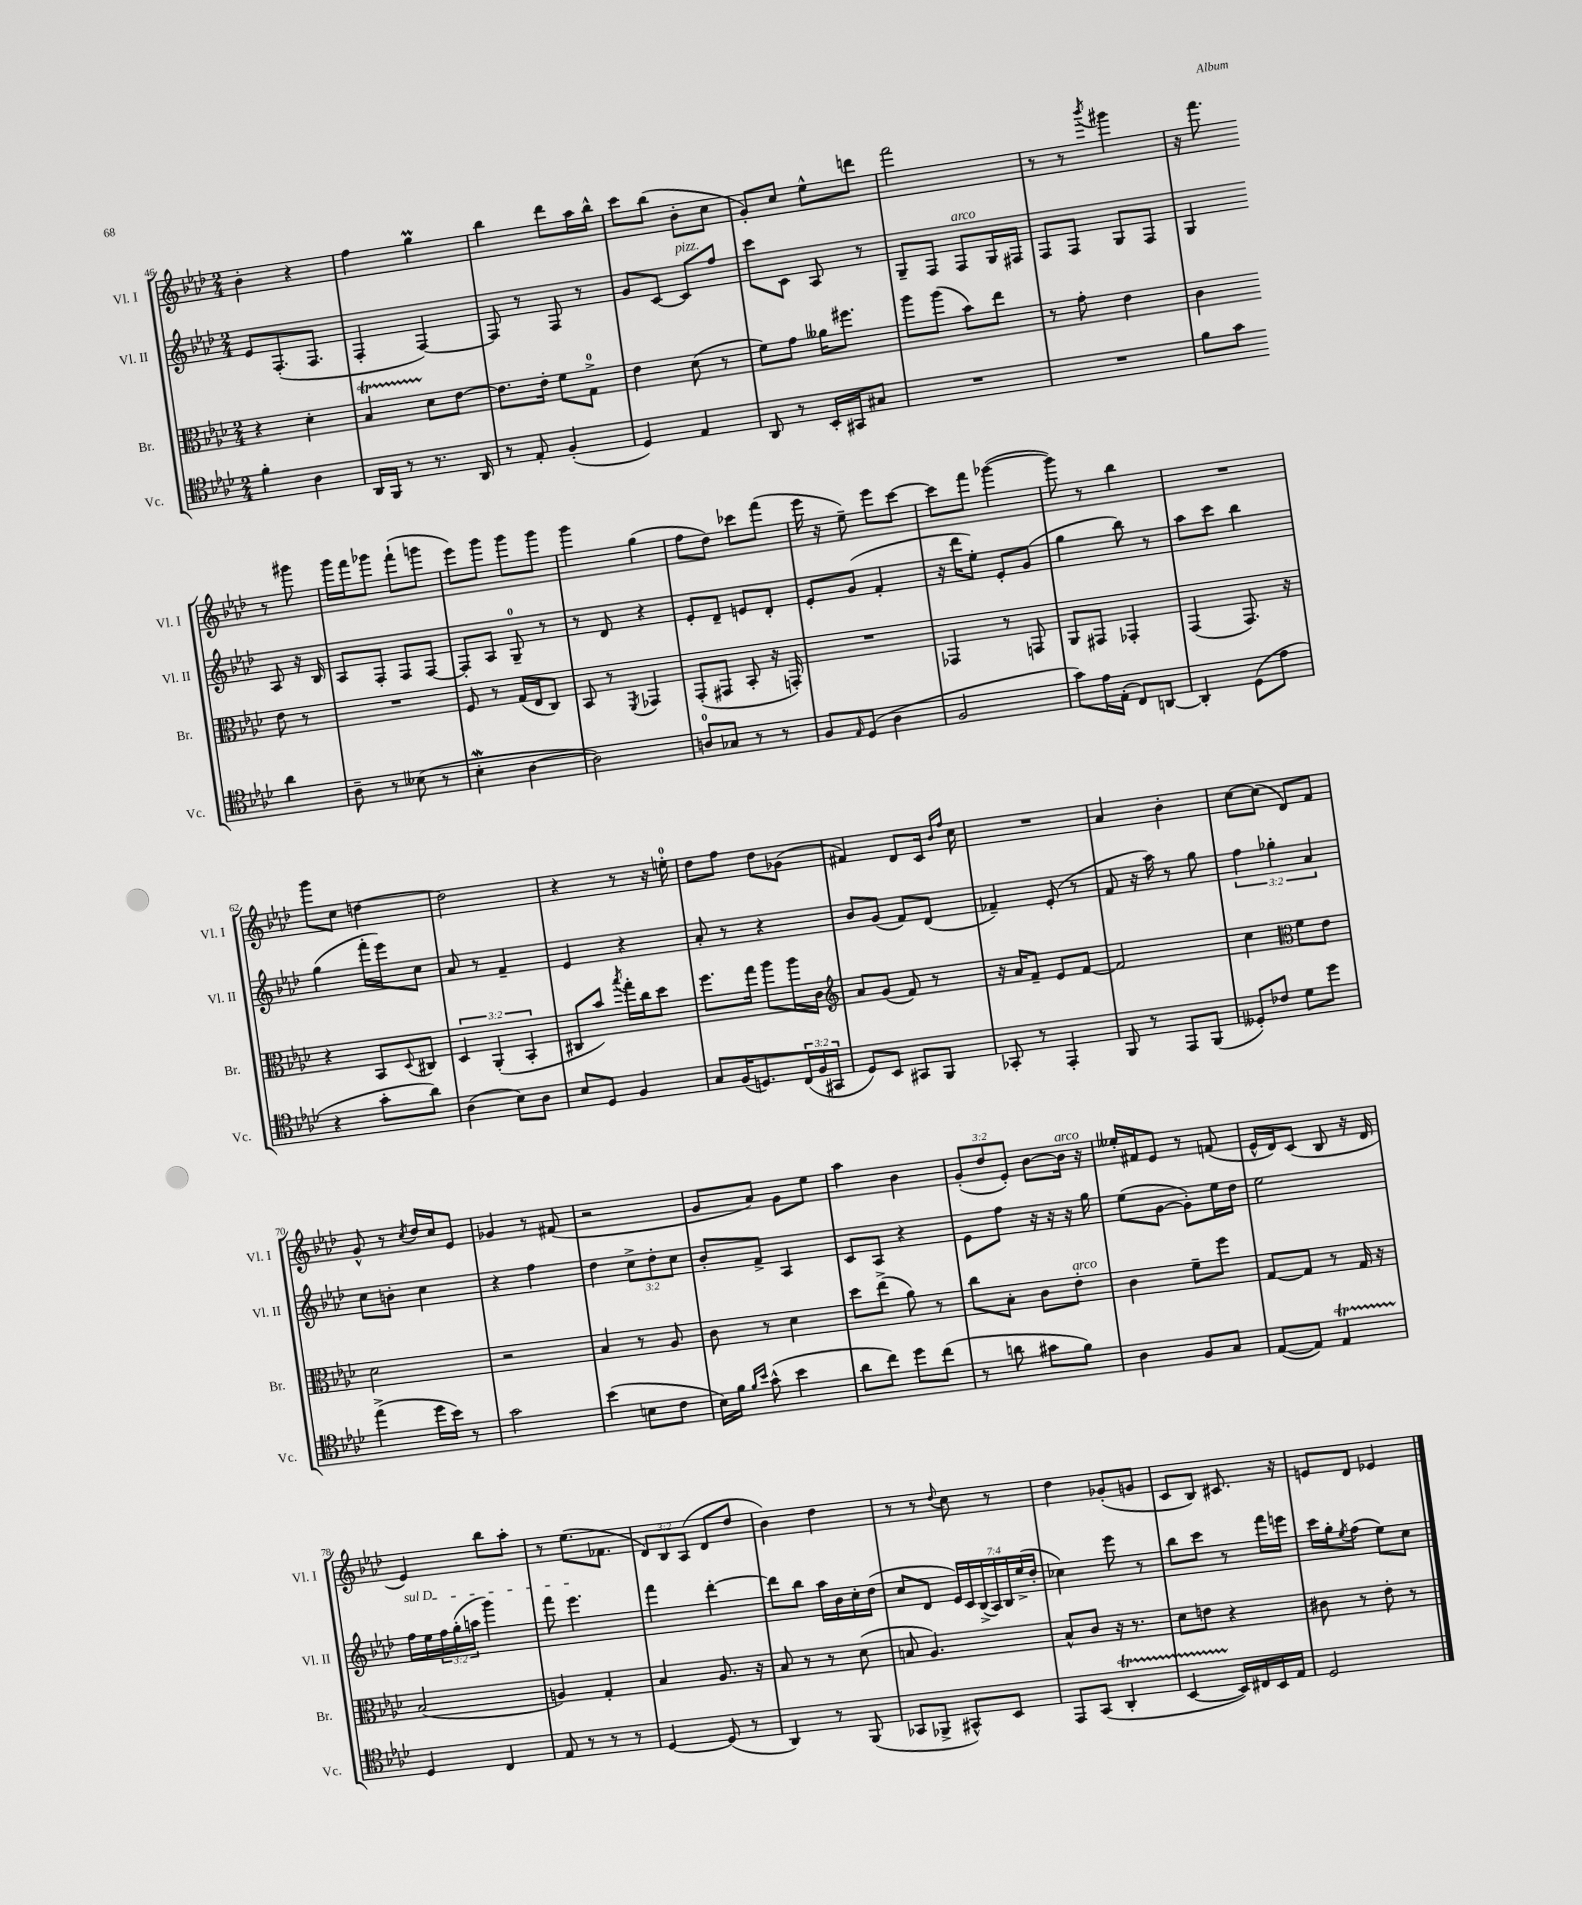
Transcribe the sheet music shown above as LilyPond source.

<<
\new StaffGroup <<
\new Staff = "s0" \with { instrumentName = "Vl. I" shortInstrumentName = "Vl. I" } {
    \clef treble \key aes \major \numericTimeSignature \time 2/4 \override Staff.TupletNumber.text = #tuplet-number::calc-fraction-text
    bes'4-. r4 |
    f''4 g''4\prall |
    bes''4 des'''8 aes''16 bes''16-^ |
    c'''8 bes''8( bes'8-. c''8 |
    g'8-.) c''8 ees''8-^ d'''8 |
    f'''2 |
    r8 r8 \acciaccatura { bes'''8 } gis'''4 |
    r16 f'''8. r8 gis'''8 |
    g'''16 f'''16 ges'''8 f'''8-!( g'''8 |
    ees'''8) g'''8 g'''8 g'''8 |
    g'''4 g''4( |
    f''8 des''8) ces'''8 f'''8( |
    ees'''16 r16 ees''8--) ees'''8 c'''8~ |
    c'''8 f'''8 ges'''4~( |
    ges'''8) r8 bes''4 |
    R2 |
    g'''8 c''8 d''4~ |
    d''2 |
    r4 r8 r16 e''16-0-. |
    des''8 f''8 des''8 ges'8( |
    fis'4) des'8 c'16 \grace { bes'16 f''16 } c''16 |
    R2 |
    aes'4 bes'4-. |
    c''8~ c''8( des'8) f'8 |
    g'8-^ r8 \acciaccatura { c''8 } des''16 c''16 ees'8 |
    ges'4 r8 fis'8( |
    r2 |
    g'8 aes'8) g'8 ees''8 |
    aes''4 bes'4 |
    \tuplet 3/2 { g'8-.( des''8 ees'8-.) } bes'8~ bes'16^\markup { \italic "arco" } r16 |
    eeses''16-. fis'16 ees'8 r8 f'8( |
    ees'16-^ des'16) c'8( bes8 r16 des'16 |
    ees'4) bes''8 aes''8-. |
    r8 ees''8.( fes'8. |
    \tuplet 3/2 { des'8) bes8 aes8( } des'8 des''8 |
    bes'4) des''4 |
    r8 r8 \appoggiatura { des''8 } c''8 r8 |
    des''4 ges'8-.( g'8 |
    c'8 bes8) cis'8. r16 |
    e'8 des'8 ees'4 \bar "|." |
}
\new Staff = "s1" \with { instrumentName = "Vl. II" shortInstrumentName = "Vl. II" } {
    \clef treble \key aes \major \numericTimeSignature \time 2/4 \override Staff.TupletNumber.text = #tuplet-number::calc-fraction-text
    ees'8 f8.-.( f8. |
    f4-. f4~) |
    f8 r8 f8 r8 |
    g'8 c'8~ c'8^\markup { \italic "pizz." } f''8 |
    c'''8 c'8 aes8 r8 |
    g8-- f8 f8^\markup { \italic "arco" } g16 fis16 |
    f8 f8 g8 f8 |
    g4 aes8 r16 bes16 |
    aes8 f8-. f8 f8~ |
    f8-. aes8 g8-0-- r8 |
    r8 des'8 r4 |
    ees'8-. des'8-- e'8 des'8-. |
    ees'8-. g'8( f'4-. |
    r16 des'''16 ees''8-.) ees'8-. g'8( |
    g''4 bes''8) r8 |
    aes''8 c'''8 bes''4 |
    g''4( f'''16-. ees'''16) c''8 |
    aes'8 r8 f'4-- |
    ees'4 r4 |
    aes'8-. r8 r4 |
    bes'8 g'8( f'8) des'8( |
    fes'4--) ees'8-.( r8 |
    f'8 r16 aes''16) r8 g''8 |
    \tuplet 3/2 { f''4 ges''4-. aes'4 } |
    c''8 b'8-. c''4 |
    r4 f''4 |
    des''4 \tuplet 3/2 { c''8-> des''8-. c''8 } |
    bes'8-. f'8-> aes4 |
    c'8 aes8 r4 |
    ees'8 f''8 r16 r16 r16 g''16 |
    ees''8( g'8~ g'8-.) ees''16 des''16 |
    ees''2 |
    \once \override TextSpanner.bound-details.left.text = \markup { \italic "sul D" } f''16\startTextSpan ees''16 \tuplet 3/2 { f''16 g''16-.( a''16 } g'''4) |
    f'''8 ees'''4.\stopTextSpan |
    f'''4 des'''4~-. |
    des'''8 bes''8 aes''16 bes'16 c''16-. des''16( |
    c''8 des'8 \tuplet 7/4 { ees'16) c'16 bes16->( aes16) bes16 ees''16->( des''16-. } |
    ces''4) ees'''8 r8 |
    bes''8 c'''8 r8 f'''16 e'''16 |
    c'''16 g''16-. \acciaccatura { ees''8 } f''8( ees''8) c''8 \bar "|." |
}
\new Staff = "s2" \with { instrumentName = "Br." shortInstrumentName = "Br." } {
    \clef alto \key aes \major \numericTimeSignature \time 2/4 \override Staff.TupletNumber.text = #tuplet-number::calc-fraction-text
    r4 des'4-. |
    bes4\startTrillSpan des'8\stopTrillSpan ees'8~ |
    ees'8. ees'16-. f'8 g8-0-> |
    ees'4 des'8( r8 |
    f'8) g'8 aeses'16 fis''8. |
    aes''8 aes''8( bes'8) ees''8 |
    r8 g'8-. ees'4 |
    c'4 ees'8 r8 |
    R2 |
    f8 r8 g16( ees16 c8) |
    bes,8 r8 \acciaccatura { f,8 } ges,4 |
    g,8-.( gis,8 bes,8-. r16 g,16-.) |
    R2 |
    ges,4 r8 g,8 |
    aes,8 gis,8 ges,4-. |
    g,4( g,8.) r16 |
    r4 bes,8 \appoggiatura { des8 } cis8 |
    \tuplet 3/2 { des4 aes,4-.( bes,4-. } |
    cis8 bes'8) \acciaccatura { bes''8 } g''16-. c''16 des''8 |
    f''8. g''16 aes''8 aes''16 c'16 |
    \clef treble aes'8 g'8( f'8) r8 |
    r16 aes'16 f'8-- ees'8 f'8~ |
    f'2 |
    c''4 \clef alto f'8 ees'8 |
    des'2 |
    r2 |
    bes4 r8 aes8 |
    c'8 r8 des'4 |
    des''8 ees''8->( aes'8) r8 |
    c''8 bes8-. c'8 ees'8-.^\markup { \italic "arco" } |
    c'4 f'8-- f''8 |
    g8~ g8 r8 g16 r16 |
    bes2( |
    a4) g4-. |
    bes4 aes8. r16 |
    bes8 r8 r8 des'8( |
    b8 aes4.) |
    bes8-^ c'8 r16 r8. |
    des'8 e'8 r4 |
    cis'8 r8 ees'8-. r8 \bar "|." |
}
\new Staff = "s3" \with { instrumentName = "Vc." shortInstrumentName = "Vc." } {
    \clef tenor \key aes \major \numericTimeSignature \time 2/4 \override Staff.TupletNumber.text = #tuplet-number::calc-fraction-text
    f'4-. aes4 |
    aes,16 f,16 r8 r8. aes,16 |
    r8 ees8-. f4-.( |
    des4) ees4 |
    aes,8 r8 bes,16-. gis,16 gis8 |
    R2 |
    R2 |
    f'8 g'8 aes'4 |
    aes8-- r8 beses8( r8 |
    bes4-.\mordent aes4~ |
    aes2) |
    a8-0 ges8 r8 r8 |
    f8 \grace { ees16 } des8( aes4 |
    f2 |
    g'8) ees'16 ees16-.( c8) a,8~ |
    a,4-. des8( ees'8 |
    r4 g'8-. aes'8) |
    aes4( bes8) aes8 |
    bes8 des8 f4 |
    g8 f16( d8.) \tuplet 3/2 { c16( f16 gis,16 } |
    des8) bes,8 gis,8 f,8 |
    ges,8-. r8 ees,4-. |
    f,8 r8 ees,8 f,8( |
    deses8-.) ces'8 des'8 des''8 |
    ees''4->( des''16 bes'16) r8 |
    g'2 |
    bes'4( b8 c'8 |
    bes16) f'16 \grace { f'16 bes'16 } g'8-^( bes'4 |
    aes'8 c''8) des''8 c''8( |
    r8 a'8 gis'8 f'8) |
    aes4 f8 g8 |
    ees8~( ees8) ees4\startTrillSpan |
    des4\stopTrillSpan c4 |
    ees8 r8 r8 r8 |
    des4~ des8( r8 |
    aes,4) r8 f,8( |
    ges,8 fes,8-> gis,8-^) bes,8 |
    ees,8 g,8( aes,4-.\startTrillSpan |
    bes,4~ bes,16\stopTrillSpan) cis16 bes,16 ees16 |
    des2 \bar "|." |
}
>>
>>
\layout { \context { \Score currentBarNumber = #46 } }
